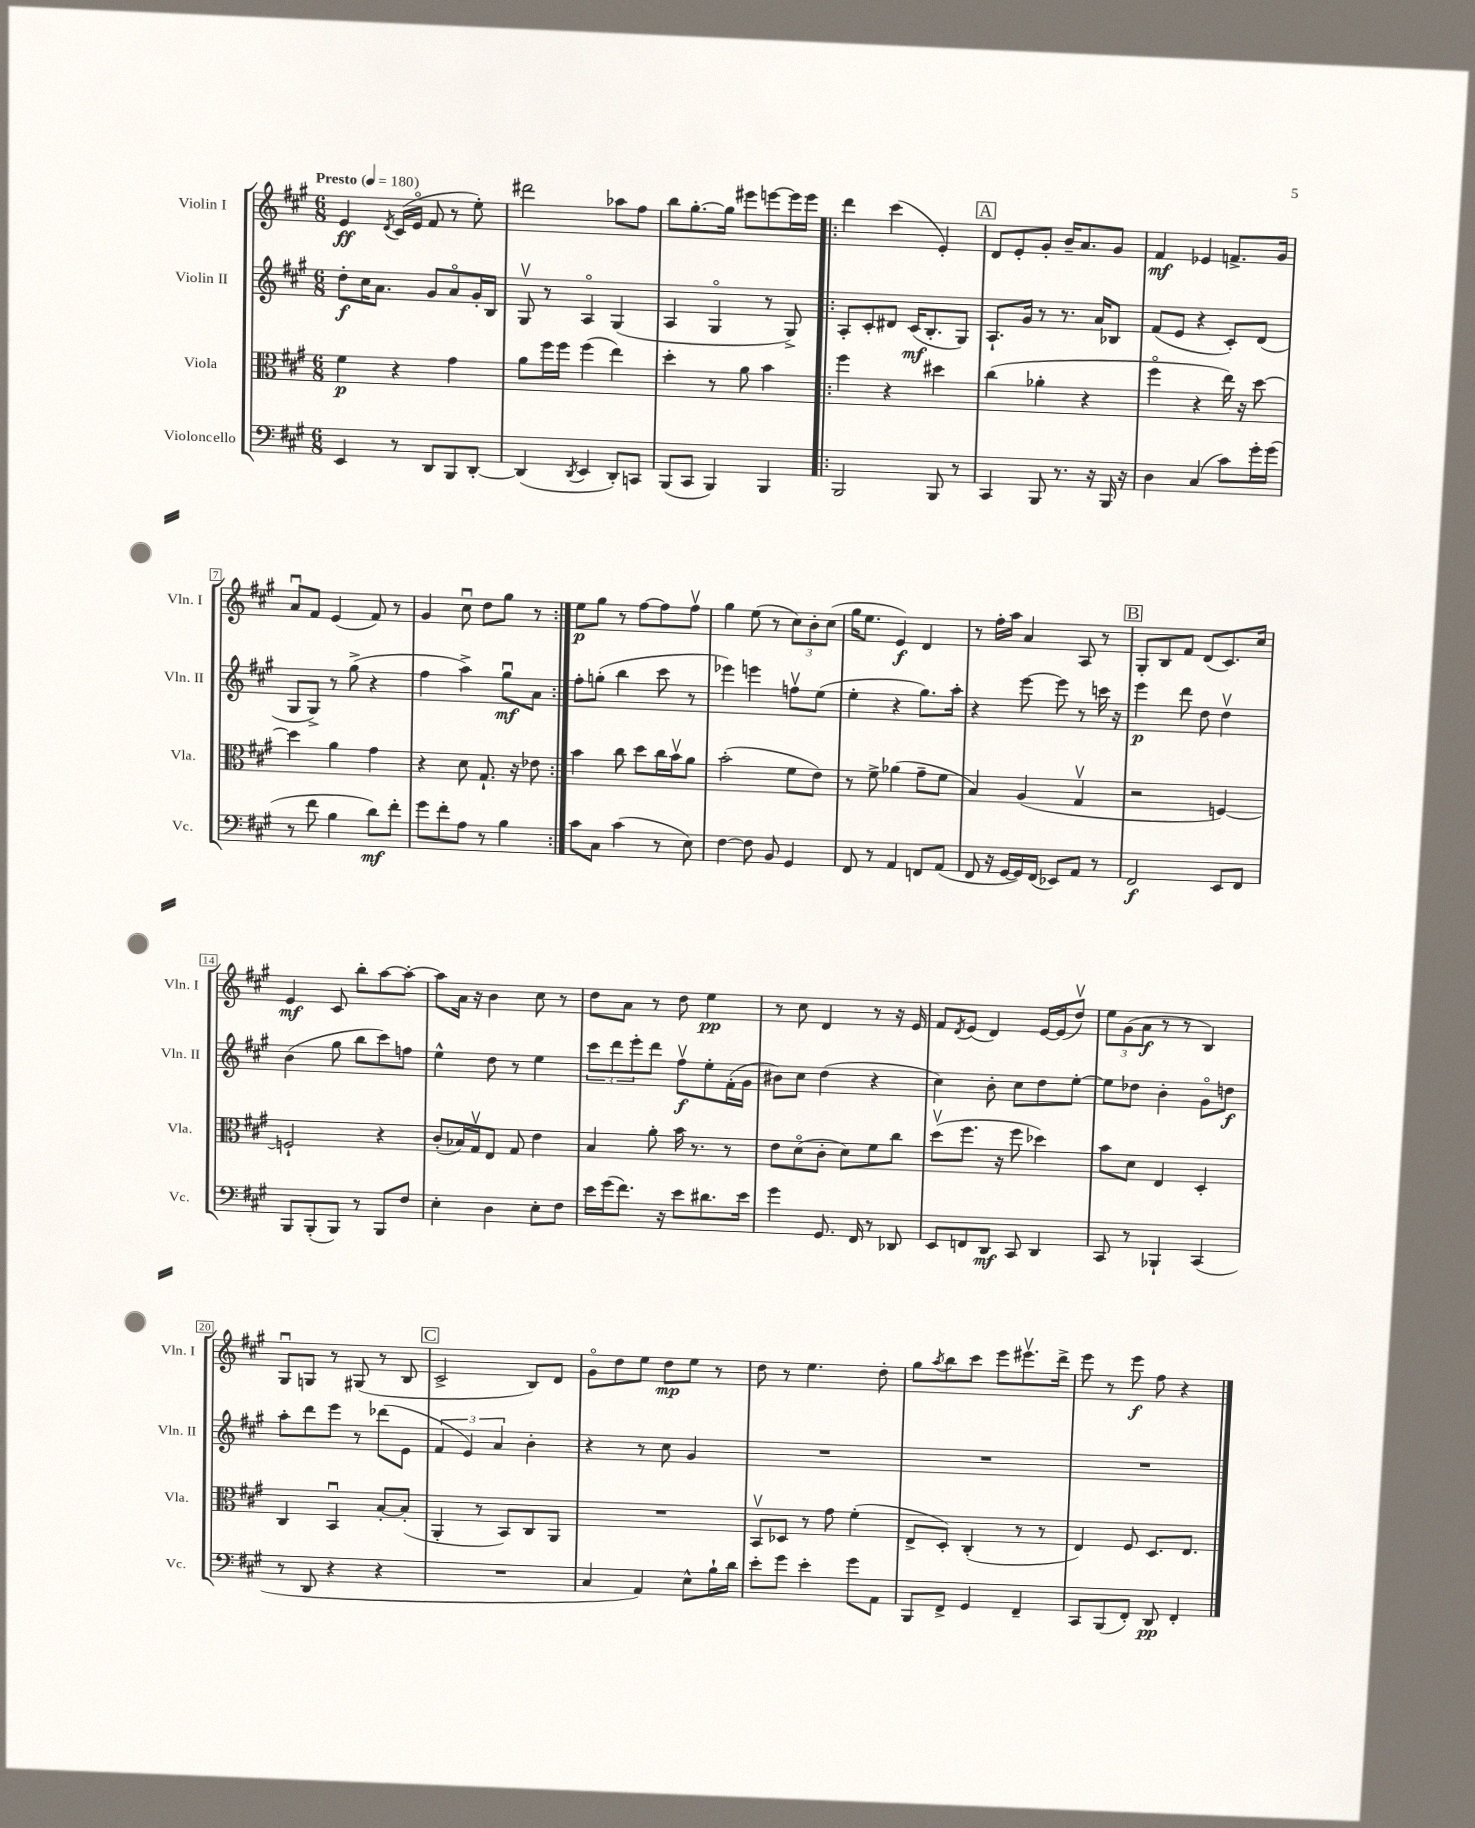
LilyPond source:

<<
\new StaffGroup <<
\new Staff = "s0" \with { instrumentName = "Violin I" shortInstrumentName = "Vln. I" } {
    \clef treble \key a \major \numericTimeSignature \time 6/8 \tempo "Presto" 4 = 180
    e'4\ff \acciaccatura { d'8 } cis'16( e'16\flageolet fis'8 r8 e''8-.) |
    dis'''2 aes''8 fis''8 |
    b''8 gis''8.~-. gis''16 eis'''8 e'''8~ e'''16 e'''16 |
    \repeat volta 2 { d'''4 cis'''4( e'4-.) |
    \mark \markup { \box "A" } d'8 e'8-. gis'8-. b'16-- a'8. gis'8 |
    fis'4\mf ees'4 f'8.-> gis'16 |
    a'8\downbow fis'8 e'4( fis'8) r8 |
    gis'4 cis''8\downbow d''8 gis''8 r8 | }
    e''8\p gis''8 r8 fis''8~ fis''8 fis''8\upbow |
    gis''4 e''8( r8 \tuplet 3/2 { cis''8) b'8-. cis''8( } |
    gis''16 e''8. e'4\f) d'4 |
    r8 fis''16-. a''16 a'4 a8 r8 |
    \mark \markup { \box "B" } gis8-. b8 fis'8 d'8( cis'8.) cis''16 |
    e'4\mf cis'8 b''8-. a''8~ a''8~-. |
    a''8 a'16 r16 b'4 cis''8 r8 |
    d''8 a'8 r8 d''8 e''4\pp |
    r8 cis''8 d'4 r8 r16 e'16 |
    fis'8 \acciaccatura { d'8 } e'8( d'4) e'16~ e'16( d''8\upbow) |
    \tuplet 3/2 { e''8 gis'8( a'8\f } r8 r8 b4) |
    gis8\downbow g8 r8 gis8( r8 b8 |
    \mark \markup { \box "C" } cis'2-> b8) d'8 |
    gis'8\flageolet d''8 e''8 d''8\mp e''8 r8 |
    d''8 r8 e''4. d''8-. |
    gis''8 \acciaccatura { a''8 } b''8 cis'''8 e'''8 eis'''8.\upbow d'''16-> |
    e'''8 r8 e'''8\f fis''8 r4 \bar "|." |
}
\new Staff = "s1" \with { instrumentName = "Violin II" shortInstrumentName = "Vln. II" } {
    \clef treble \key a \major \numericTimeSignature \time 6/8
    d''8-.\f cis''16 a'8. gis'8 a'8\flageolet gis'16-. b16 |
    gis8\upbow r8 a4\flageolet gis4( |
    a4 gis4\flageolet r8 gis8->) |
    \repeat volta 2 { a8-. cis'8-. dis'8 cis'16\mf( b8.-. gis8) |
    \mark \markup { \box "A" } a8.-! gis'16 r8 r8. a'16 bes8 |
    fis'8( e'8 r4 cis'8-.) d'8( |
    gis8 gis8->) r8 gis''8->( r4 |
    fis''4 a''4->) gis''8\downbow\mf a'8 | }
    fis''8-. g''8-.( b''4 cis'''8 r8 |
    ees'''4) e'''4 f''8\upbow e''8( |
    e''4-. r4 gis''8.) a''16-. |
    r4 e'''8~ e'''8 r8 c'''16 r16 |
    \mark \markup { \box "B" } e'''4\p d'''8 d''8 d''4\upbow |
    b'4( gis''8 b''8 cis'''8) f''8 |
    e''4-^ d''8 r8 e''4 |
    \tuplet 3/2 { cis'''8 d'''8 e'''8-. } d'''8 fis''8\upbow\f e''8-. fis'16-.( gis'16 |
    bis'8) cis''8 d''4( r4 |
    cis''4) b'8-. cis''8 d''8 e''8~-. |
    e''8 des''8 b'4-. gis'8\flageolet d''8\f |
    a''8-. d'''8 e'''8 r8 des'''8( e'8 |
    \mark \markup { \box "C" } \tuplet 3/2 { fis'4 e'4) a'4 } b'4-. |
    r4 r8 cis''8 gis'4 |
    R2. |
    R2. |
    R2. \bar "|." |
}
\new Staff = "s2" \with { instrumentName = "Viola" shortInstrumentName = "Vla." } {
    \clef alto \key a \major \numericTimeSignature \time 6/8
    fis'4\p r4 gis'4 |
    a'8 fis''16 fis''16 fis''4( e''4) |
    d''4-. r8 a'8 b'4 |
    \repeat volta 2 { fis''4 r4 dis''4 |
    \mark \markup { \box "A" } cis''4( aes'4-. r4 |
    fis''4\flageolet r4 e''16) r16 d''8~ |
    d''4 a'4 gis'4 |
    r4 d'8 gis8.-! r16 ees'8 | }
    b'4 cis''8 d''8 cis''16 b'16\upbow a'8 |
    b'2-.( fis'8 e'8) |
    r8 fis'8-> aes'4( gis'8-- fis'8 |
    b4) a4( gis4\upbow |
    \mark \markup { \box "B" } r2 f4~) |
    f2-! r4 |
    cis'8-.( bes16) gis16\upbow e8 gis8 e'4 |
    b4 a'8-. b'16 r8. r8 |
    e'8 d'8\flageolet( cis'8-. d'8) fis'8 cis''8 |
    d''8\upbow( fis''8. r16 fis''8 des''4) |
    b'8 d'8 e4 d4-. |
    cis4 b,4\downbow b8~-. b8-.( |
    \mark \markup { \box "C" } a,4-. r8 b,8) cis8 a,8 |
    R2. |
    b,8\upbow des8 r8 gis'8 fis'4-.( |
    e8-> d8-.) cis4-.( r8 r8 |
    e4) fis8 d8. e8. \bar "|." |
}
\new Staff = "s3" \with { instrumentName = "Violoncello" shortInstrumentName = "Vc." } {
    \clef bass \key a \major \numericTimeSignature \time 6/8
    e,4 r8 d,8 b,,8 d,8~-. |
    d,4( \acciaccatura { d,8 } e,4 d,8-.) c,8 |
    b,,8( cis,8 b,,4) b,,4 |
    \repeat volta 2 { b,,2 b,,8 r8 |
    \mark \markup { \box "A" } cis,4 b,,8 r8. r16 b,,16 r16 |
    d4 cis4( cis'8) gis'16-. gis'16( |
    r8 fis'8 b4 d'8\mf) fis'8-. |
    gis'8 fis'8-. a8 r8 b4 | }
    cis'8 cis8 cis'4( r8 e8) |
    fis4~ fis8 b,8 gis,4 |
    fis,8 r8 a,4 f,8 a,8( |
    fis,8 r16 gis,16~ gis,16) fis,16( ees,8) a,8 r8 |
    \mark \markup { \box "B" } fis,2\f e,8 fis,8 |
    b,,8 b,,8-.( b,,8) r8 b,,8 fis8 |
    e4-. d4 e8-. fis8 |
    e'16 gis'16( fis'8.) r16 e'8 dis'8. e'16 |
    gis'4 gis,8. fis,16 r8 des,8 |
    e,8 f,8 d,8\mf cis,8 d,4 |
    cis,8 r8 bes,,4-! cis,4( |
    r8 d,8 r4 r4 |
    \mark \markup { \box "C" } R2. |
    cis4 a,4) e8-^ b16-! d'16 |
    e'8-. gis'8 e'4-. gis'8 a,8 |
    b,,8 fis,8-> gis,4 fis,4-- |
    cis,8 b,,8( fis,8-.) d,8\pp fis,4-. \bar "|." |
}
>>
>>
\layout { \context { \Score \override BarNumber.stencil = #(make-stencil-boxer 0.1 0.3 ly:text-interface::print) } }
